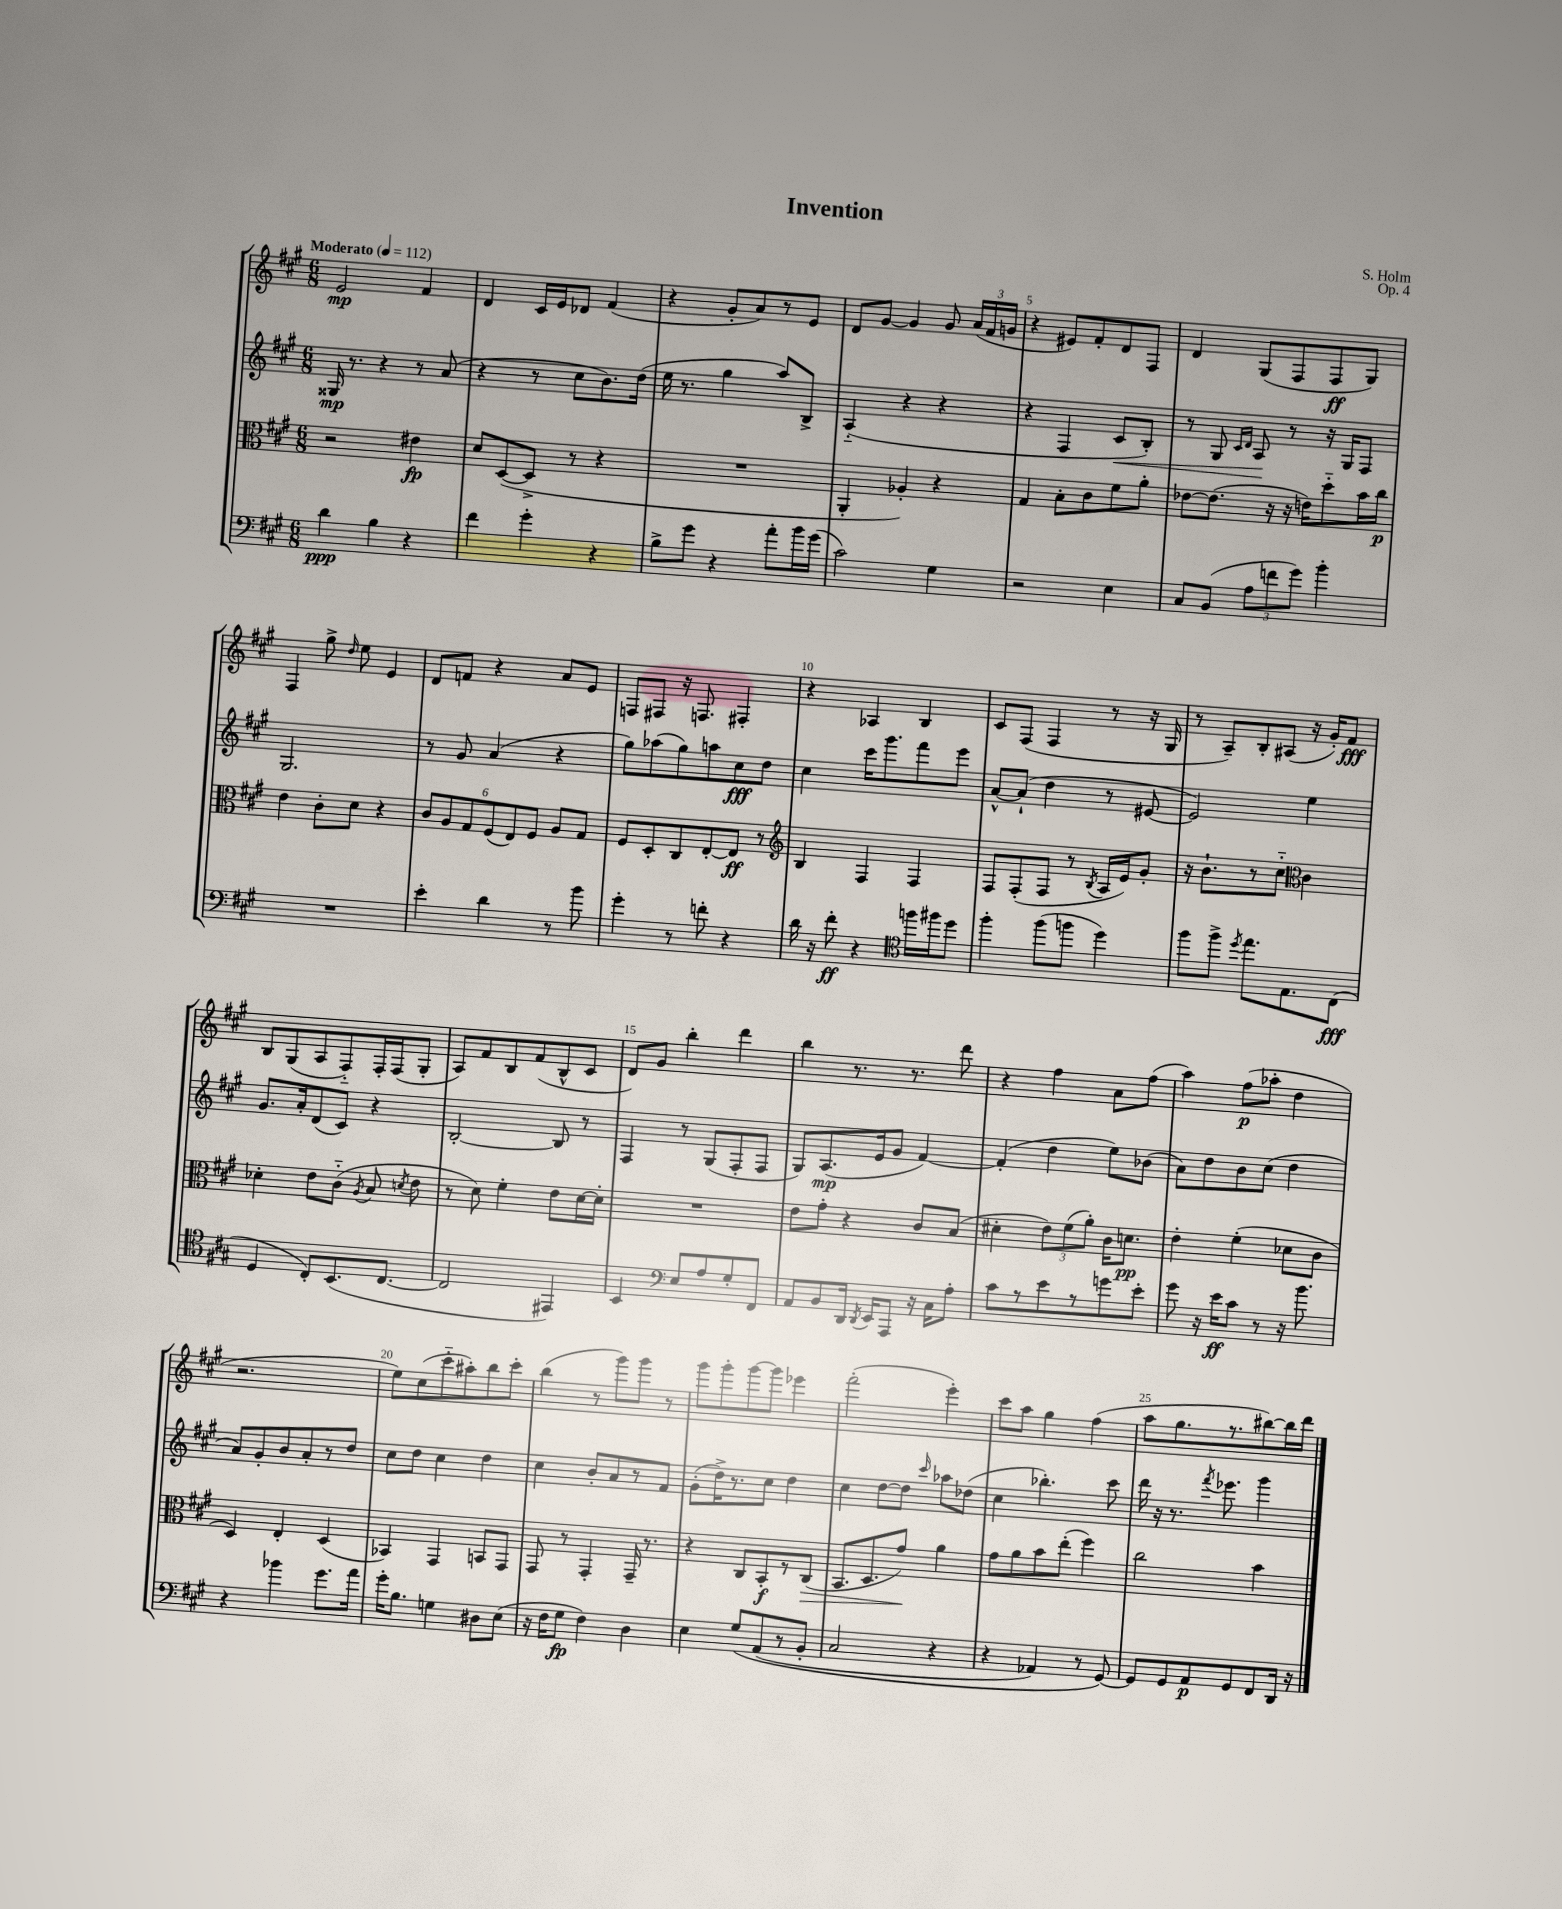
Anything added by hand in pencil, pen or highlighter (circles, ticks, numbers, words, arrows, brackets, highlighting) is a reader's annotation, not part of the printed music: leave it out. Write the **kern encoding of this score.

**kern	**dynam	**kern	**dynam	**kern	**dynam	**kern	**dynam
*part4	*part4	*part3	*part3	*part2	*part2	*part1	*part1
*staff4	*staff4	*staff3	*staff3	*staff2	*staff2	*staff1	*staff1
*clefF4	*	*clefC3	*	*clefG2	*	*clefG2	*
*k[f#c#g#]	*	*k[f#c#g#]	*	*k[f#c#g#]	*	*k[f#c#g#]	*
*M6/8	*	*M6/8	*	*M6/8	*	*M6/8	*
*MM112	*	*MM112	*	*MM112	*	*MM112	*
=1	=1	=1	=1	=1	=1	=1	=1
!	!	!	!	!	!	!LO:TX:a:B:t=Moderato	!
4d\	ppp	2r	.	16G##X/	mp	2e/	mp
.	.	.	.	8.r	.	.	.
4B\	.	.	.	4r	.	.	.
4r	.	4e#X\	fp	8r	.	4f#/	.
.	.	.	.	(8a/	.	.	.
=2	=2	=2	=2	=2	=2	=2	=2
4f#\	.	8d/L	.	4r	.	4d/	.
.	.	([8D/	.	.	.	.	.
4g#'\	.	8D^/J]	.	8r	.	16c#/LL	.
.	.	.	.	.	.	16e/J	.
.	.	8r	.	8cc#\L	.	8d-X/J	.
4r	.	4r	.	8.b\)	.	(4f#/	.
.	.	.	.	(16dd\Jk	.	.	.
=3	=3	=3	=3	=3	=3	=3	=3
8B^\L	.	2.r	.	16ee\	.	4r	.
.	.	.	.	8.r	.	.	.
8g#\J	.	.	.	.	.	.	.
4r	.	.	.	4gg#\	.	8g#'/L	.
.	.	.	.	.	.	8a/)	.
8a'\L	.	.	.	8aa/L)	.	8r	.
16b\L	.	.	.	8B^/J	.	8e/J	.
(16g#\JJ	.	.	.	.	.	.	.
=4	=4	=4	=4	=4	=4	=4	=4
2c#\)	.	4AA'/	.	(4A/	.	8d/L	.
.	.	.	.	.	.	[8g#/J	.
.	.	4A-X'/)	.	4r	.	4g#/]	.
4G#\	.	4r	.	4r	.	8g#/	.
.	.	.	.	.	.	(24a/LL	.
.	.	.	.	.	.	24f#/	.
.	.	.	.	.	.	24gn/JJ	.
=5	=5	=5	=5	=5	=5	=5	=5
2r	.	4G#/	.	4r	.	4r	.
.	.	8B'\L	.	4F#/	.	8e#X/L)	.
.	.	8c#\	.	.	.	8f#'/	.
!	!	!	!	!	!LO:HP:b	!	!
4E\	.	8f#\	.	8c#/L	<	8d/	.
.	.	8a'\J	.	8B'/J)	.	8F#/J	.
=6	=6	=6	=6	=6	=6	=6	=6
8C#/L	.	[8e-X\L	.	8r	.	4d/	.
(8BB/J	.	(8.e-\J]	.	8G#/	.	.	.
.	.	.	.	16qqc#/LL	.	.	.
.	.	.	.	16qqd/JJ	.	.	.
12A\L	.	.	.	8A/	.	(8G#/L	.
.	.	16r	.	.	.	.	.
12fn\	.	.	.	.	.	.	.
.	.	16r	.	8r	[	8F#/	.
12g#\J)	.	.	.	.	.	.	.
.	.	16en\KL)	.	.	.	.	.
4b'\	.	8dd\	.	16r	.	8F#/	ff
.	.	.	.	16G#/KL	.	.	.
.	.	16b\L	.	8F#/J	.	8G#/J)	.
.	.	16cc#\JJ	p	.	.	.	.
!!LO:LB:g=z
=7	=7	=7	=7	=7	=7	=7	=7
2.r	.	4e\	.	2.G#/	.	4F#/	.
.	.	8c#'\L	.	.	.	8gg#^\	.
.	.	.	.	.	.	16qqdd/	.
.	.	8d\J	.	.	.	8ee\	.
.	.	4r	.	.	.	4e/	.
=8	=8	=8	=8	=8	=8	=8	=8
4e'\	.	12c#/L	.	8r	.	8d/L	.
.	.	12A/	.	.	.	.	.
.	.	.	.	8g#/	.	8fn/J	.
.	.	12G#/	.	.	.	.	.
4d\	.	(12F#/	.	(4a/	.	4r	.
.	.	12E/)	.	.	.	.	.
.	.	12F#/J	.	.	.	.	.
8r	.	8A/L	.	4r	.	8a/L	.
8b\	.	8G#/J	.	.	.	8e/J	.
=9	=9	=9	=9	=9	=9	=9	=9
4g#'\	.	8F#/L	.	8gg#\L)	.	8Fn/L	.
.	.	8D'/	.	(8aa-X\	.	8F#X/J	.
8r	.	8C#/	.	8gg#\)	.	16r	.
.	.	.	.	.	.	8.Fn/	.
8fn'\	.	[8E'/	.	8aan\	.	.	.
4r	.	8E/J]	ff	8cc#\	fff	4F#X'/	.
.	.	8r	.	8dd\J	.	.	.
=10	=10	=10	=10	=10	=10	=10	=10
*	*	*clefG2	*	*	*	*	*
16d\	.	4B/	.	4cc#\	.	4r	.
16r	.	.	.	.	.	.	.
8f#'\	ff	.	.	.	.	.	.
4r	.	4F#/	.	16ccc#\KL	.	4A-X/	.
.	.	.	.	8.ggg#\	.	.	.
*clefC4	*	*	*	*	*	*	*
16ffn\LL	.	4F#/	.	8fff#\	.	4B/	.
16ff#X\J	.	.	.	.	.	.	.
8dd\J	.	.	.	8eee\J	.	.	.
=11	=11	=11	=11	=11	=11	=11	=11
4ff#'\	.	8F#/L	.	[8a^^/L	.	8c#/L	.
.	.	(8F#'/	.	(8a`/J]	.	(8F#/J	.
(8ff#\L	.	8F#/J	.	4dd\	.	4F#/	.
8ffn\J	.	8r	.	.	.	.	.
.	.	8qB/	.	.	.	.	.
4dd\)	.	16A/LL	.	8r	.	8r	.
.	.	16e/J)	.	.	.	.	.
.	.	8g#'/J	.	[8e#X/	.	16r	.
.	.	.	.	.	.	16G#/	.
=12	=12	=12	=12	=12	=12	=12	=12
8ff#\L	.	16r	.	2e#/])	.	8r	.
.	.	8.b`\L	.	.	.	.	.
8ff#^\J	.	.	.	.	.	8A~/L)	.
8qdd/	.	.	.	.	.	.	.
8.ee\L	.	8r	.	.	.	8B'/	.
.	.	8cc#\J	.	.	.	(8A#X/J	.
8.E\	.	.	.	.	.	.	.
*	*	*clefC3	*	*	*	*	*
.	.	4c#\	.	4ee\	.	16r	.
.	.	.	.	.	.	16g#'/KL)	.
(8C#\J	fff	.	.	.	.	8f#/J	fff
!!LO:LB:g=z
=13	=13	=13	=13	=13	=13	=13	=13
4D/	.	4d-X'\	.	8.g#/L	.	8B/L	.
.	.	.	.	.	.	(8G#/	.
.	.	.	.	16a'/k	.	.	.
8C#'/L)	.	8e\L	.	(8d/	.	8A/	.
(8.BB/	.	(8c#\J	.	8c#/J)	.	8F#/)	.
.	.	8qA/	.	.	.	.	.
.	.	8B/	.	4r	.	16F#'/L	.
[8.C#/J	.	.	.	.	.	(16F#/J	.
.	.	8qdn/	.	.	.	.	.
.	.	8e\	.	.	.	8G#'/J	.
=14	=14	=14	=14	=14	=14	=14	=14
2C#/]	.	8r	.	[2B'/	.	8A/L)	.
.	.	8d\)	.	.	.	8f#/	.
.	.	4f#'\	.	.	.	8B/	.
.	.	.	.	.	.	(8f#/	.
4EE#X/)	.	8e\L	.	8B/]	.	8B^^/	.
.	.	[16d\L	.	8r	.	8c#/J	.
.	.	16d'\JJ]	.	.	.	.	.
=15	=15	=15	=15	=15	=15	=15	=15
4BB/	.	2.r	.	4F#/	.	8d/L)	.
.	.	.	.	.	.	8g#/J	.
*clefF4	*	*	*	*	*	*	*
8E/L	.	.	.	8r	.	4bb'\	.
8A/	.	.	.	(8G#/L	.	.	.
8G#'/	.	.	.	8F#'/	.	4ddd\	.
8FF#/J	.	.	.	8F#/J	.	.	.
=16	=16	=16	=16	=16	=16	=16	=16
8AA/L	.	8e\L	.	8G#/L)	.	4bb\	.
8BB/	.	8g#'\J	.	(8.A/	mp	.	.
16DD/Jk	.	4r	.	.	.	8.r	.
8qDD/	.	.	.	.	.	.	.
16EE/KL	.	.	.	16e/k	.	.	.
8AAA/J	.	.	.	8g#/J	.	.	.
.	.	.	.	.	.	8.r	.
16r	.	8c#/L	.	[4f#/)	.	.	.
16C#\KL	.	.	.	.	.	.	.
8A'\J	.	(8B/J	.	.	.	8ddd\	.
=17	=17	=17	=17	=17	=17	=17	=17
8c#\L	.	4d#X'\	.	(4f#'/]	.	4r	.
8r	.	.	.	.	.	.	.
8e\	.	12e\L)	.	4dd\	.	4ff#\	.
.	.	(12f#\	.	.	.	.	.
8r	.	.	.	.	.	.	.
.	.	12a'\J)	.	.	.	.	.
8gn\	.	16c#\KL	.	8ee\L)	.	8a\L	.
.	.	8.dn\J	pp	.	.	.	.
8e'\J	.	.	.	(8b-X\J	.	(8ff#\J	.
=18	=18	=18	=18	=18	=18	=18	=18
8g#\	.	4e'\	.	8a\L)	.	4aa\)	.
16r	.	.	.	8dd\	.	.	.
16e\KL	ff	.	.	.	.	.	.
8c#\J	.	(4f#'\	.	8b\	.	(8ff#\L	p
8r	.	.	.	(8cc#\J	.	8aa-X'\J	.
16r	.	8d-X\L	.	4dd\	.	4dd\	.
8.b\	.	.	.	.	.	.	.
.	.	8c#\J	.	.	.	.	.
!!LO:LB:g=z
=19	=19	=19	=19	=19	=19	=19	=19
4r	.	4D/)	.	8a/L)	.	2.r	.
.	.	.	.	8g#'/	.	.	.
4b-X\	.	4E'/	.	8b/	.	.	.
.	.	.	.	8a'/	.	.	.
8.g#\L	.	(4D/	.	8r	.	.	.
.	.	.	.	8dd/J	.	.	.
16a\Jk	.	.	.	.	.	.	.
=20	=20	=20	=20	=20	=20	=20	=20
16g#'\KL	.	4BB-X/)	.	8cc#\L	.	8ee\L)	.
8.B\J	.	.	.	.	.	.	.
.	.	.	.	8dd\J	.	(8cc#\	.
4Gn\	.	4GG#/	.	4cc#\	.	8ccc#\	.
.	.	.	.	.	.	8aa#X'\)	.
8D#X\L	.	8BBn/L	.	4dd\	.	8bb\	.
(8E\J	.	8GG#/J	.	.	.	8ccc#'\J	.
=21	=21	=21	=21	=21	=21	=21	=21
16r	.	8GG#/	.	4cc#\	.	(4bb\	.
16F#\KL	.	.	.	.	.	.	.
8G#\J	fp	8r	.	.	.	.	.
4F#\)	.	4GG#'/	.	8b'/L	.	8r	.
.	.	.	.	8a/	.	8ggg#\L)	.
4D\	.	16GG#~/	.	8r	.	8ggg#\J	.
.	.	8.r	.	.	.	.	.
.	.	.	.	8f#/J	.	8r	.
=22	=22	=22	=22	=22	=22	=22	=22
4E\	.	4r	.	(8g#'\L	.	8ggg#\L	.
.	.	.	.	16dd^\K)	.	8ggg#'\	.
.	.	.	.	8.r	.	.	.
(8G#/L	.	8C#/L	.	.	.	[8ggg#\	.
(8AA/	.	8BB'/	f	8cc#\J	.	8ggg#\J]	.
8r	.	8r	.	4dd\	.	4eee-X\	.
!	!	!	!LO:HP:b	!	!	!	!
8BB'/J	.	(8C#/J	>	.	.	.	.
=23	=23	=23	=23	=23	=23	=23	=23
2C#/	.	8.BB/L	.	4cc#\	.	(2fff#'\	.
.	.	8.D/	.	.	.	.	.
.	.	.	.	[8dd\L	.	.	.
.	.	8g#/J)	.	8dd\J]	.	.	.
.	.	.	.	16qqccc#/	.	.	.
4r	.	4a\	]	8aa-X\L	.	4eee'\)	.
.	.	.	.	(8dd-X\J	.	.	.
=24	=24	=24	=24	=24	=24	=24	=24
4r	.	8g#\L	.	4cc#\	.	8ccc#\L	.
.	.	8a\	.	.	.	8aa\J	.
4AA-X/)	.	8b\	.	4.bb-X'\)	.	4gg#\	.
.	.	(8ee'\J	.	.	.	.	.
8r	.	4ff#\)	.	.	.	(4ff#\	.
[8GG#/)	.	.	.	8ccc#\	.	.	.
=25	=25	=25	=25	=25	=25	=25	=25
8GG#/L]	.	2cc#\	.	16ddd\	.	8aa\L	.
.	.	.	.	16r	.	.	.
8GG#/	.	.	.	8.r	.	8.gg#\	.
8AA/	p	.	.	.	.	.	.
.	.	.	.	8qfff#/	.	.	.
.	.	.	.	8.eee-X\	.	8.r	.
8GG#/	.	.	.	.	.	.	.
8FF#/	.	4b\	.	4ggg#\	.	[8bb#X\)	.
16DD/Jk	.	.	.	.	.	16bb#\L]	.
16r	.	.	.	.	.	16ddd\JJ	.
==	==	==	==	==	==	==	==
*-	*-	*-	*-	*-	*-	*-	*-
